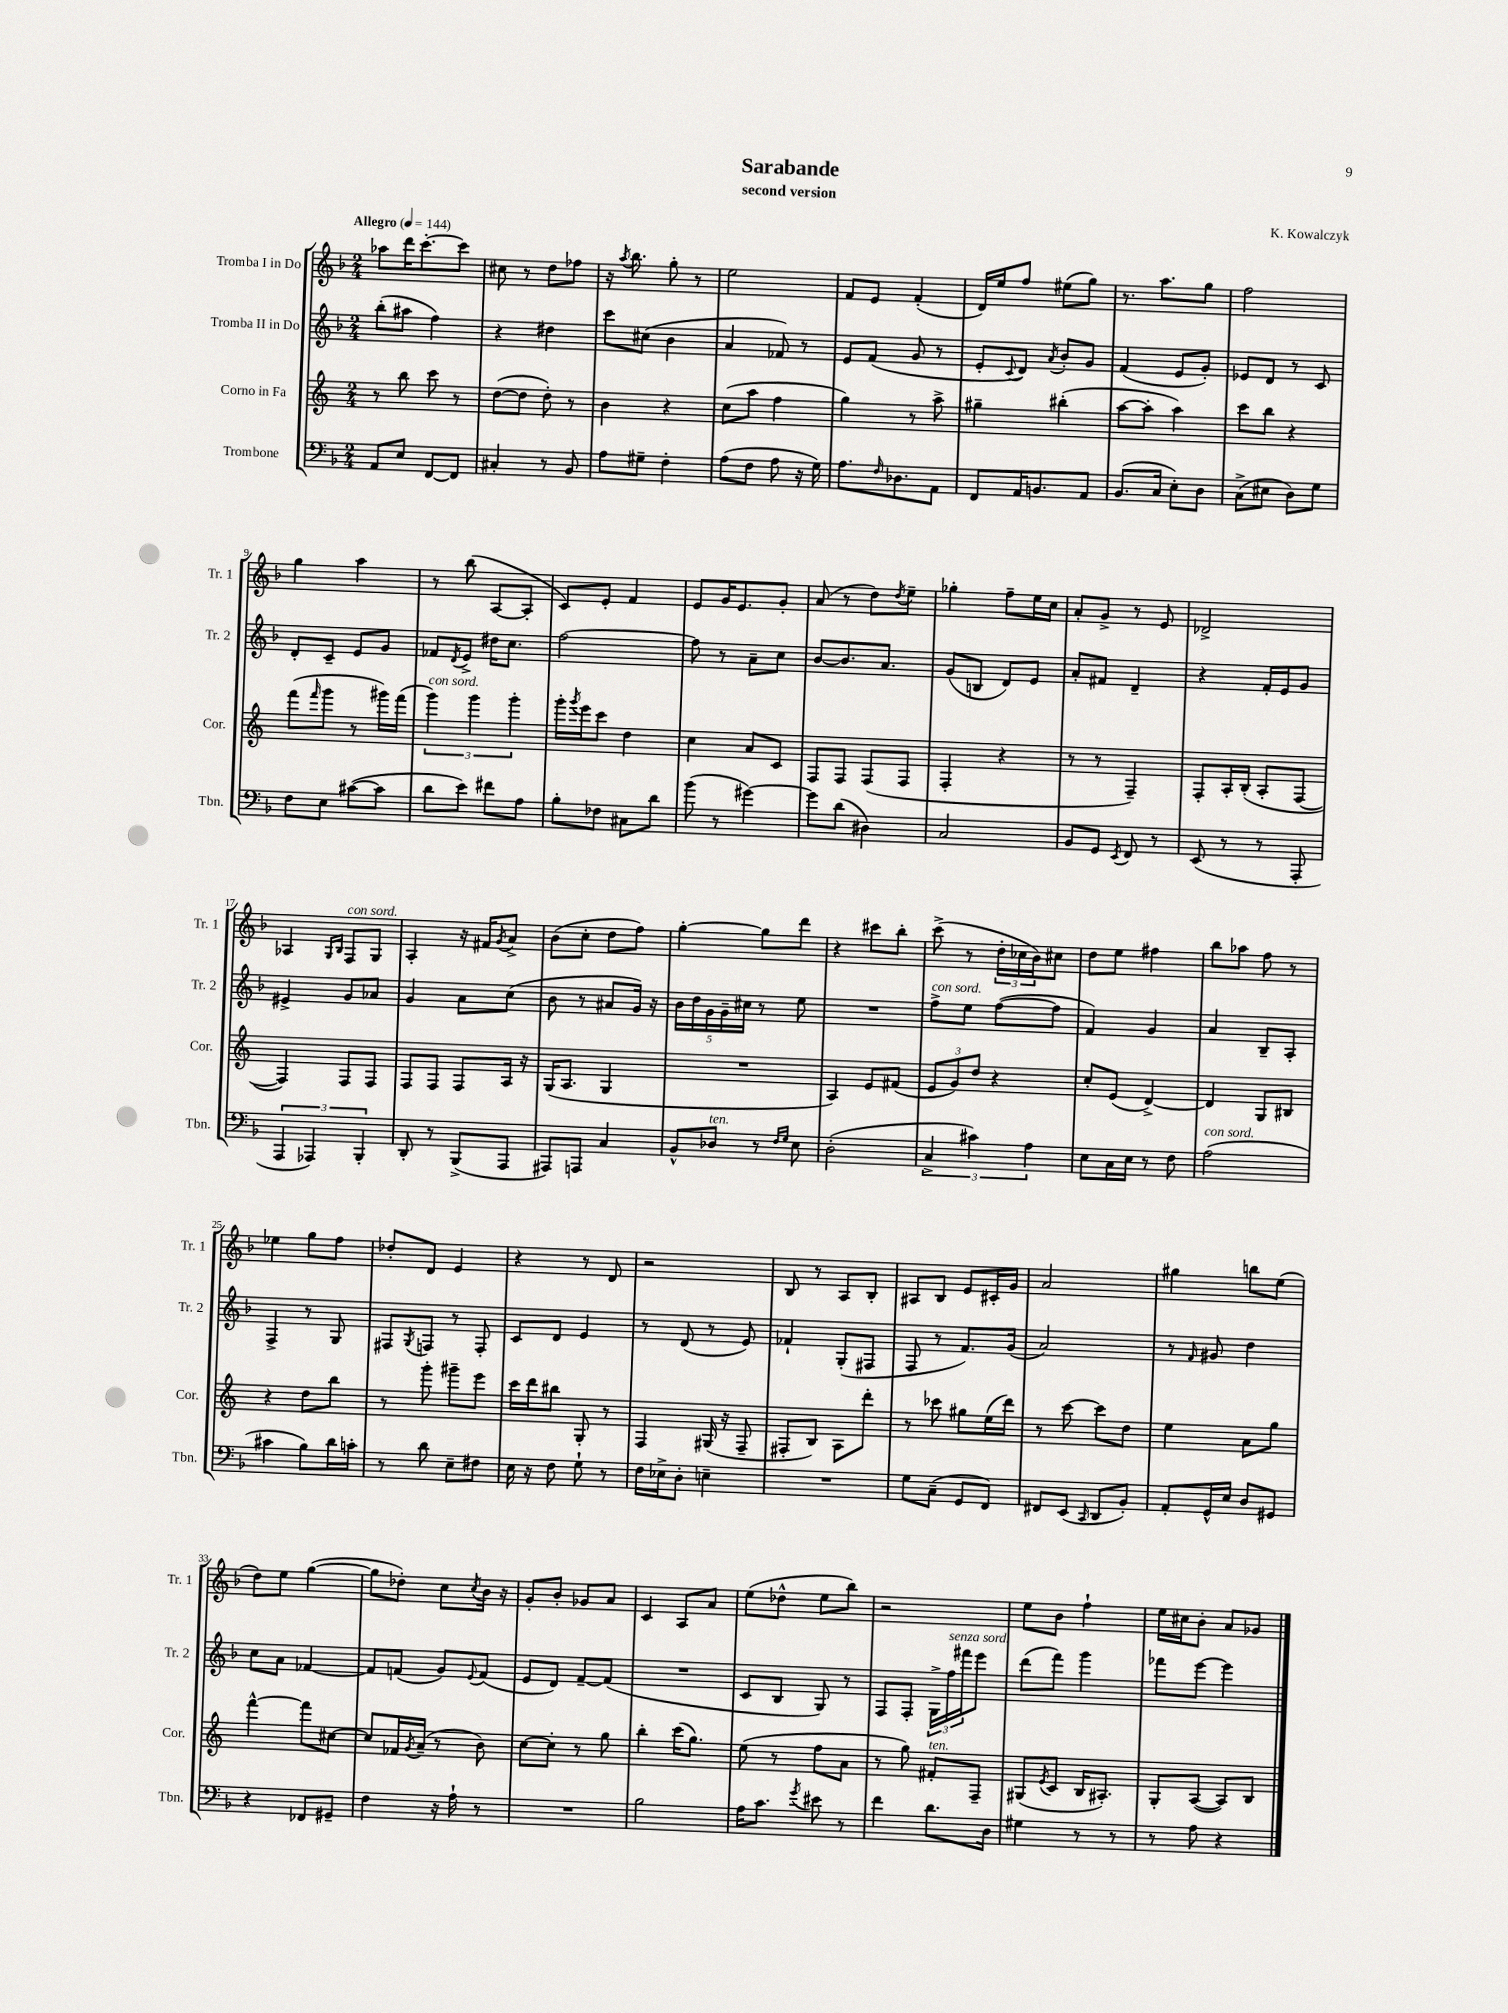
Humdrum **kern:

**kern	**kern	**kern	**kern
*staff4	*staff3	*staff2	*staff1
*clefF4	*clefG2	*clefG2	*clefG2
*k[b-]	*k[]	*k[b-]	*k[b-]
*M2/4	*M2/4	*M2/4	*M2/4
*MM144	*MM144	*MM144	*MM144
8AA	8r	(8bb-'	8aa-
8E	8bb	8aa#	16ddd
.	.	.	[8.ccc'
[8FF	8ccc	4ff)	.
8FF]	8r	.	8ccc]
=	=	=	=
4C#'	([8dd	4r	8cc#
.	8dd]	.	8r
8r	8dd')	4dd#	8dd
8BB-	8r	.	8ff-
=	=	=	=
8A	4b	8ccc	16r
.	.	.	8qaa
.	.	.	8.bb-
8G#~	.	(8cc#	.
4F'	4r	4b-	8gg'
.	.	.	8r
=	=	=	=
(8A	(8cc	4a	2ee
8F	8aa	.	.
8A	4ff	8f-)	.
16r	.	8r	.
16G)	.	.	.
=	=	=	=
8.A	4gg)	8e	8f
.	.	(8f	8e
16qqF	.	.	.
8.D-	.	.	.
.	8r	8g	(4f'
8AA	8aa^	8r	.
=	=	=	=
8FF	4gg#~	8e'	16d)
.	.	.	16ee
.	.	8qqc	.
16AA	.	8d)	8ff
8.BB	.	.	.
.	.	8qa	.
.	(4bb#'	8b-'	(8ee#
8AA	.	8g	8gg)
=	=	=	=
(8.BB-	[8aa	(4f	8.r
.	8aa']	.	.
16C	.	.	8.aa
8E')	4aa)	8e	.
8D	.	8g')	8gg
=	=	=	=
(8C^	8ccc	8e-	2ff
8E#	8bb	8d	.
8D)	4r	8r	.
8G	.	8c	.
=	=	=	=
8F	(8fff	8d'	4gg
.	16qqfff	.	.
8E	8ggg	8c~	.
([8c#	8r	8e	4aa
8c#]	16ggg#)	8g	.
.	(16fff	.	.
=	=	=	=
8d	6ggg)	8f-	8r
.	.	8qd	.
8e)	.	8e^	(8bb-
.	6ggg	.	.
8f#	.	16dd#	[8A
.	.	8.cc	.
.	6ggg'	.	.
8A	.	.	8A']
=	=	=	=
8B-'	16ggg'	[2ff	8c)
.	8qggg	.	.
.	16eee	.	.
8F-	8ccc	.	8e'
8C#	4dd	.	4f
8d	.	.	.
=	=	=	=
(8b-	4cc	8ff]	8e
8r	.	8r	16g
.	.	.	8.e
[4g#)	8a	8a~	.
.	8c	8cc	8g'
=	=	=	=
8g#]	8F	[8b-	(8a
(8d	8F	8.b-]	8r
4D#)	(8F	.	8dd)
.	.	8.a	.
.	.	.	8qdd
.	8F	.	8ee~
=	=	=	=
2C	4F'	(8g	4gg-'
.	.	8B	.
.	4r	8d)	8ff~
.	.	8e	16ee
.	.	.	16cc
=	=	=	=
8BB-	8r	8a'	8a'
8GG	8r	8f#	8g^
8qEE	.	.	.
8FF	4F~)	4d~	8r
8r	.	.	8e
=	=	=	=
(8EE	8F'	4r	2d-^
8r	16A'	.	.
.	(16B'	.	.
8r	8A'	16f'	.
.	.	16e	.
8AAA'	[8F	8g	.
=	=	=	=
6AAA	4F])	4e#^	4A-
6AAA-)	.	.	.
.	.	.	16qqG
.	.	.	16qqB-
.	8F	8g	8F
6BBB-'	.	.	.
.	8F	8a-	8G
=	=	=	=
8DD'	8F	4g	4A'
8r	8F	.	.
(8BBB-^	8F	8a	16r
.	.	.	16f#
.	.	.	8qg
8AAA	16A	(8cc	8a^
.	16r	.	.
=	=	=	=
8AAA#)	(16G	8b-	(8b-
.	8.A	.	.
8AAA	.	8r	8cc'
4C	4G	8a#	8dd
.	.	16g)	8ff)
.	.	16r	.
=	=	=	=
8BB-^^	2r	20b-	[4gg'
.	.	20dd	.
.	.	20g	.
8D-	.	.	.
.	.	20g~	.
.	.	20cc#	.
8r	.	8r	8gg]
16qqF	.	.	.
16qqG	.	.	.
8E	.	8ee	8ddd
=	=	=	=
(2D'	4A)	2r	4r
.	8e	.	8ccc#
.	(8f#	.	8bb-'
=	=	=	=
6C^	12e	8ff^	(8ccc^
.	12g)	.	.
.	.	8ee	8r
6c#)	12dd	.	.
.	4r	([8ff	24dd'
.	.	.	24cc-
6A	.	.	24b-)
.	.	8ff]	8cc#
=	=	=	=
8E	8cc'	4f)	8dd
16C	(8e	.	8ee
16E	.	.	.
8r	[4d^)	4g	4ff#
8F	.	.	.
=	=	=	=
(2A	4d]	4a	8bb-
.	.	.	8aa-
.	8G	8B-~	8ff
.	8B#	8A'	8r
=	=	=	=
4c#	4r	4F^	4ee-
8B-)	8dd	8r	8gg
16d	8bb	8G	8ff
16c'	.	.	.
=	=	=	=
8r	8r	8F#	8dd-'
.	.	8qG	.
8d	8ggg'	8F	8d
8E~	8ggg#~	8r	4e
8F#	8eee	8F'	.
=	=	=	=
16E	16ccc	8c	4r
16r	16ddd	.	.
8F	8bb#	8d	.
8G`	8G'	4e	8r
8r	8r	.	8d
=	=	=	=
16F	4F	8r	2r
16E-^	.	.	.
8D'	.	(8d	.
4E~	(16G#	8r	.
.	16r	.	.
.	8F~	8e)	.
=	=	=	=
2r	8F#'	4f-`	8B-
.	8B)	.	8r
.	8A	(8G'	8A
.	8ddd'	8F#	8B-'
=	=	=	=
8G	8r	8F	8A#
(8C~	8ccc-	8r	8B-
8GG	8gg#	8.f)	8e
8FF)	(16ee	.	16c#'
.	16ddd)	(16g	16g
=	=	=	=
8FF#	8r	2a)	2a
(8EE	[8ccc	.	.
16qqCC	.	.	.
8DD	8ccc]	.	.
8BB-')	8dd	.	.
=	=	=	=
8AA'	4ee	8r	4gg#
.	.	16qqf	.
16GG^^	.	8g#	.
16E	.	.	.
8D	8a	4dd	8bb
8GG#	8gg	.	(8ee
=	=	=	=
4r	[4fff^^	8cc	8dd)
.	.	8a	8ee
8FF-	8fff]	[4f-	([4gg
8GG#~	[8cc#	.	.
=	=	=	=
4F	8cc#]	8f-]	8gg]
.	16f-	(8f	8dd-')
.	8qg	.	.
.	(16a~	.	.
16r	8r	8g)	8cc
16A`	.	.	.
.	.	8qqe	8qcc
8r	8b)	(8f	16b-
.	.	.	16r
=	=	=	=
2r	[8cc	8e	8g'
.	8cc']	8d)	8b-'
.	8r	[8f~	8g-
.	8gg	(8f]	8a
=	=	=	=
2B-	4bb'	2r	4c
.	(16ccc	.	8A
.	8.gg)	.	.
.	.	.	8a
=	=	=	=
16A	(8ee	8c	(8ee
8.c	.	.	.
.	8r	8B-	8dd-^^
8qg	.	.	.
8e#	8ff	8G)	8ee
8r	8a	8r	8bb-)
=	=	=	=
4f	8r	8F	2r
.	8gg)	8F'	.
8.d	8f#'	24G^	.
.	.	24ff	.
.	.	24fff#	.
.	8F~	8eee	.
16D	.	.	.
=	=	=	=
4G#	(8G#	(8ddd	8ee
.	8qe	.	.
.	8c	8fff)	8b-
8r	16B	4ggg	4ff`
.	8.A#')	.	.
8r	.	.	.
=	=	=	=
8r	8G'	8fff-	16ee
.	.	.	16cc#
8A	([8A	[8eee	8b-'
4r	8A])	4eee]	8a
.	8B	.	8g-
==	==	==	==
*-	*-	*-	*-
